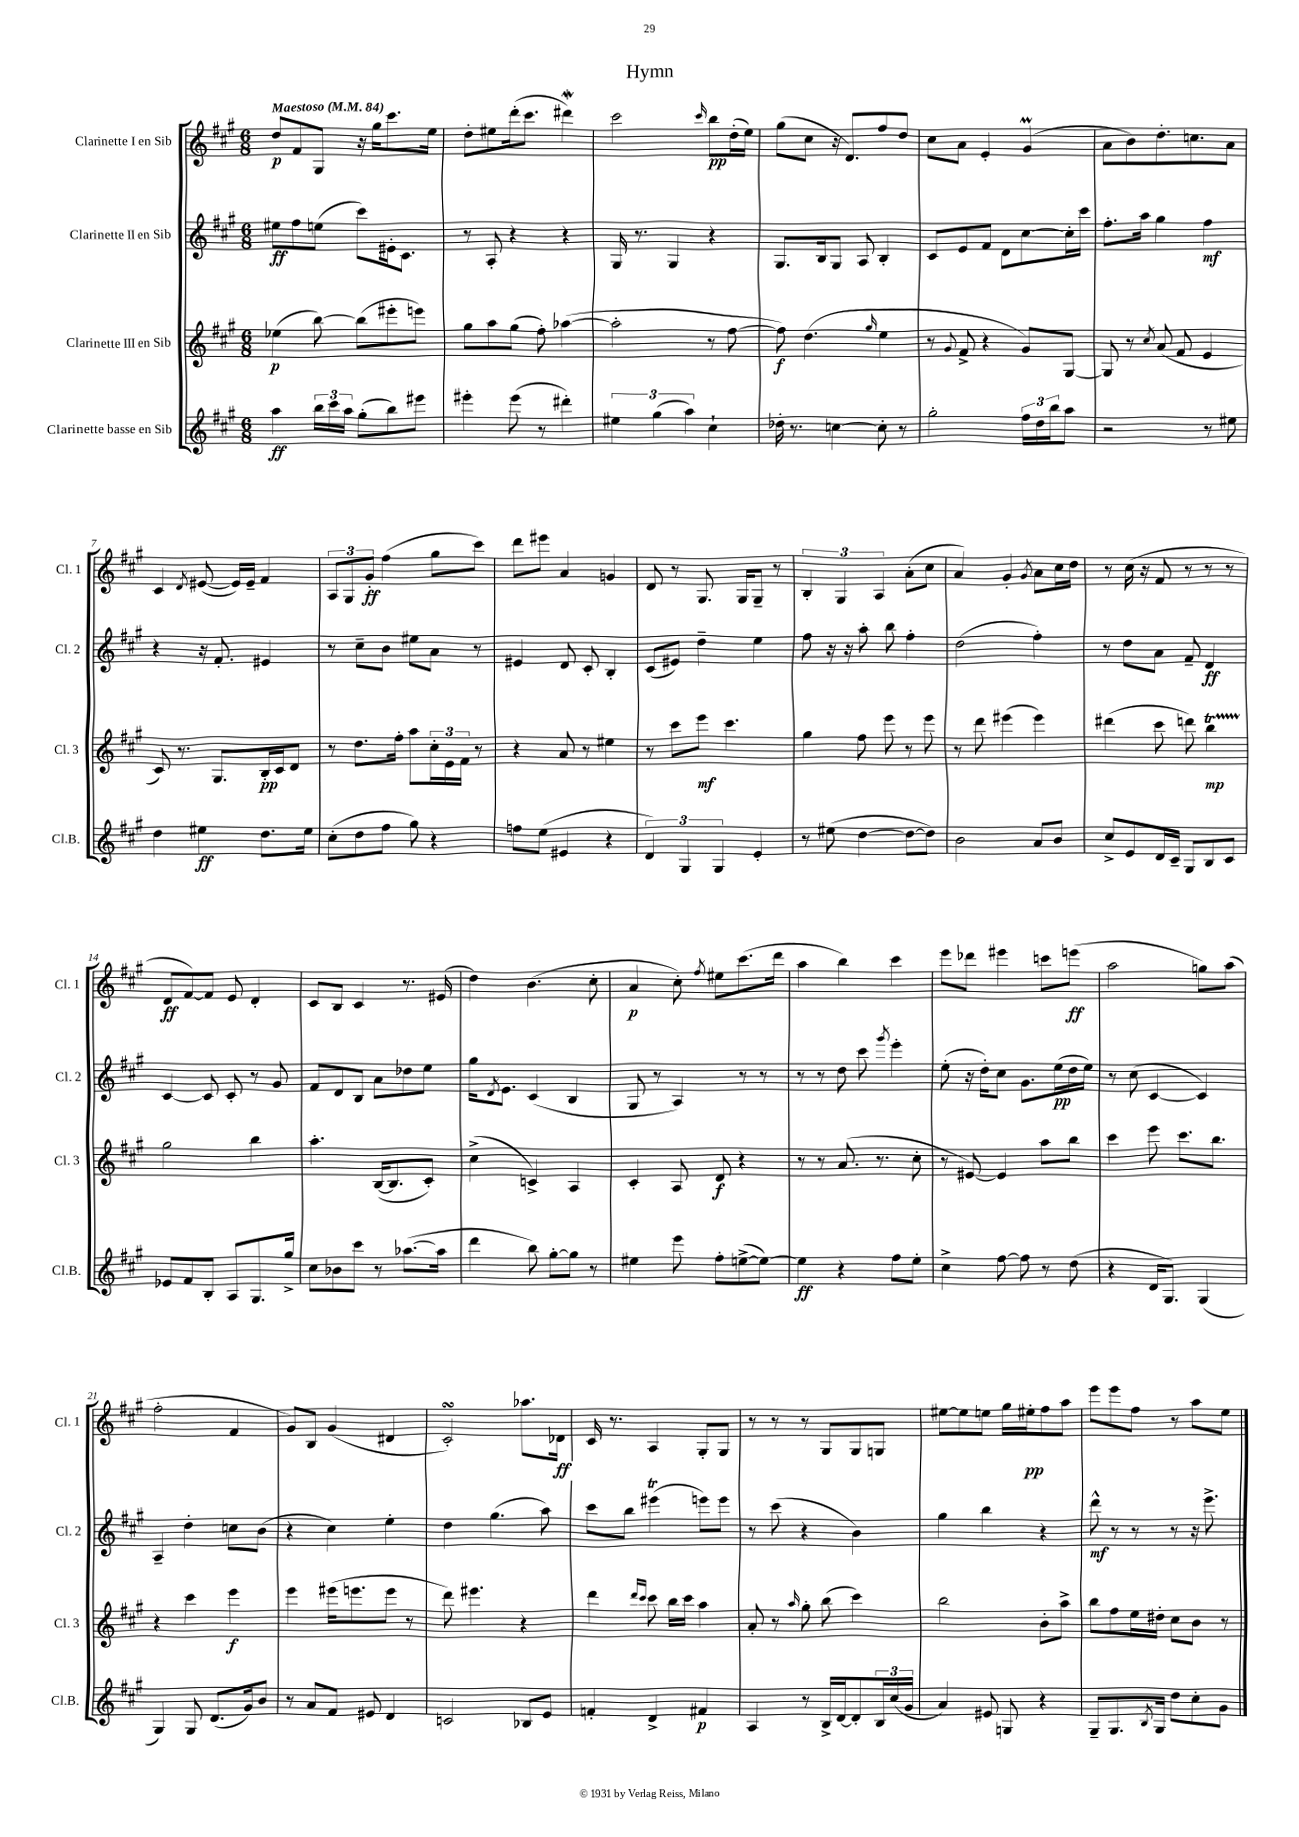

**kern	**dynam	**kern	**dynam	**kern	**dynam	**kern	**dynam
*part4	*part4	*part3	*part3	*part2	*part2	*part1	*part1
*staff4	*staff4	*staff3	*staff3	*staff2	*staff2	*staff1	*staff1
*I"Clarinette basse en Sib	*	*I"Clarinette III en Sib	*	*I"Clarinette II en Sib	*	*I"Clarinette I en Sib	*
*I'Cl.B.	*	*I'Cl. 3	*	*I'Cl. 2	*	*I'Cl. 1	*
*clefG2	*	*clefG2	*	*clefG2	*	*clefG2	*
*k[f#c#g#]	*	*k[f#c#g#]	*	*k[f#c#g#]	*	*k[f#c#g#]	*
*M6/8	*	*M6/8	*	*M6/8	*	*M6/8	*
*MM84	*	*MM84	*	*MM84	*	*MM84	*
=1	=1	=1	=1	=1	=1	=1	=1
!	!	!	!	!	!	!LO:TX:a:B:t=Maestoso	!
4aa\	ff	(4ee-X\	p	8ee#X\L	ff	8dd/L	p
.	.	.	.	8ff#\	.	8f#/	.
24bb\LL	.	[8bb\)	.	(8een\J	.	8G#/J	.
24ccc#\	.	.	.	.	.	.	.
24aa\JJ	.	.	.	.	.	.	.
(8gg#'\L	.	(8bb\L]	.	8ccc#\L)	.	16r	.
.	.	.	.	.	.	16gg#\KL	.
8bb\)	.	8eee#X'\	.	16e#X'\k	.	8.ccc#\	.
.	.	.	.	8.c#\J	.	.	.
8eee#X\J	.	8eeen\J)	.	.	.	.	.
.	.	.	.	.	.	16ee\Jk	.
=2	=2	=2	=2	=2	=2	=2	=2
4eee#X'\	.	8gg#\L	.	8r	.	8dd'\L	.
.	.	8aa\	.	8A'/	.	8ee#X\	.
(8eee#\	.	(8gg#\J	.	4r	.	(16ddd'\k	.
.	.	.	.	.	.	8.ccc#\J	.
8r	.	8ff#'\)	.	.	.	.	.
4ddd#X'\)	.	([4aa-X\	.	4r	.	4ddd#XW\)	.
=3	=3	=3	=3	=3	=3	=3	=3
6ee#X\	.	2aa-'\]	.	16G#/	.	2ccc#\	.
.	.	.	.	8.r	.	.	.
(6gg#\	.	.	.	.	.	.	.
.	.	.	.	4G#/	.	.	.
6aa\)	.	.	.	.	.	.	.
.	.	.	.	.	.	16qqccc#/	.
4cc#`\	.	8r	.	4r	.	8bb\L	pp
.	.	[8ff#\	.	.	.	(16dd'\L	.
.	.	.	.	.	.	16ee\JJ)	.
=4	=4	=4	=4	=4	=4	=4	=4
16dd-X'\	.	8ff#\])	f	8.G#/L	.	(8gg#\L	.
8.r	.	.	.	.	.	.	.
.	.	(4.dd\	.	.	.	8cc#\J	.
.	.	.	.	16B/k	.	.	.
[4ccn\	.	.	.	8G#/J	.	16r	.
.	.	.	.	.	.	8.d/L)	.
.	.	.	.	8A/	.	.	.
.	.	16qqgg#/	.	.	.	.	.
8cc'\]	.	4ee\	.	4B'/	.	8ff#/	.
8r	.	.	.	.	.	8dd/J	.
=5	=5	=5	=5	=5	=5	=5	=5
2gg#'\	.	8r	.	8c#/L	.	8cc#\L	.
.	.	8qqg#/	.	.	.	.	.
.	.	8f#^/	.	8e/	.	8a\J	.
.	.	4r	.	8f#/J	.	4e'/	.
.	.	.	.	8d\L	.	.	.
24ff#\LL	.	8g#/L)	.	[8cc#\	.	(4g#m/	.
24dd\	.	.	.	.	.	.	.
24bb\J	.	.	.	.	.	.	.
8aa\J	.	[8G#/J	.	16cc#'\L]	.	.	.
.	.	.	.	16ccc#\JJ	.	.	.
=6	=6	=6	=6	=6	=6	=6	=6
2r	.	8G#/]	.	8.ff#'\L	.	8a\L	.
.	.	8r	.	.	.	8b\)	.
.	.	.	.	16aa\Jk	.	.	.
.	.	8qcc#/	.	.	.	.	.
.	.	(8a/	.	4gg#\	.	8.dd'\	.
.	.	8f#/	.	.	.	.	.
.	.	.	.	.	.	8.ccn\	.
8r	.	4e/	.	4ff#\	mf	.	.
8ee#X\	.	.	.	.	.	8a\J	.
!!LO:LB:g=z
=7	=7	=7	=7	=7	=7	=7	=7
4dd\	.	8c#/)	.	4r	.	4c#/	.
.	.	8.r	.	.	.	.	.
.	.	.	.	.	.	8qd/	.
4ee#X\	ff	.	.	16r	.	([8e#X/	.
.	.	8.G#/L	.	8.f#'/	.	.	.
.	.	.	.	.	.	16e#/LL])	.
.	.	.	.	.	.	16e#~/JJ	.
8.dd\L	.	16B'/L	pp	4e#X/	.	4f#/	.
.	.	16c#/J	.	.	.	.	.
.	.	8d/J	.	.	.	.	.
16ee#\Jk	.	.	.	.	.	.	.
=8	=8	=8	=8	=8	=8	=8	=8
(8cc#'\L	.	8r	.	8r	.	12A/L	.
.	.	.	.	.	.	12G#/	.
8dd\	.	8.dd\L	.	8cc#~\L	.	.	.
.	.	.	.	.	.	12g#'/J	ff
8ff#\J	.	.	.	8b\J	.	(4ff#\	.
.	.	16ff#'\Jk	.	.	.	.	.
8gg#\)	.	8aa\L	.	8ee#X\L	.	.	.
4r	.	24cc#'\L	.	8a\J	.	8gg#\L	.
.	.	24e\	.	.	.	.	.
.	.	24f#\JJ	.	.	.	.	.
.	.	8r	.	8r	.	8ccc#\J)	.
=9	=9	=9	=9	=9	=9	=9	=9
8ffn\L	.	4r	.	4e#X/	.	8ddd\L	.
(8ee\J	.	.	.	.	.	8eee#X\J	.
4e#X/	.	8a/	.	8d/	.	4a/	.
.	.	8r	.	8c#'/	.	.	.
4r	.	4ee#X\	.	4B'/	.	4gn/	.
=10	=10	=10	=10	=10	=10	=10	=10
6d/)	.	8r	.	(8c#/L	.	8d/	.
.	.	8ccc#\L	.	8e#X/J)	.	8r	.
6G#/	.	.	.	.	.	.	.
.	.	8eee\J	mf	4dd~\	.	8.G#/	.
6G#/	.	.	.	.	.	.	.
.	.	4.ccc#\	.	.	.	.	.
.	.	.	.	.	.	16G#/KL	.
4e'/	.	.	.	4ee\	.	8G#~/J	.
.	.	.	.	.	.	8r	.
=11	=11	=11	=11	=11	=11	=11	=11
8r	.	4gg#\	.	8ff#\	.	6B'/	.
(8ee#X\	.	.	.	16r	.	.	.
.	.	.	.	.	.	6G#/	.
.	.	.	.	16r	.	.	.
[4dd\	.	8ff#\	.	8aa'\	.	.	.
.	.	.	.	.	.	6A/	.
.	.	8eee\	.	8bb\	.	.	.
8dd\L_	.	8r	.	4ff#'\	.	(8a'\L	.
8dd\J])	.	8eee\	.	.	.	8cc#\J	.
=12	=12	=12	=12	=12	=12	=12	=12
2b\	.	8r	.	(2dd\	.	4a/)	.
.	.	8ddd\	.	.	.	.	.
.	.	(4eee#X\	.	.	.	4g#'/	.
.	.	.	.	.	.	8qg#/	.
8a/L	.	4eee#\)	.	4ff#'\)	.	8a\L	.
8b/J	.	.	.	.	.	16cc#\L	.
.	.	.	.	.	.	16dd\JJ	.
=13	=13	=13	=13	=13	=13	=13	=13
8cc#^/L	.	(4ddd#X\	.	8r	.	8r	.
8e/	.	.	.	8dd\L	.	(16cc#\	.
.	.	.	.	.	.	16r	.
16d/L	.	8ccc#\	.	8a\J	.	8f#/	.
16c#~/JJ	.	.	.	.	.	.	.
8G#/L	.	8dddn\)	.	8f#~/	.	8r	.
8B/	.	4bbT\	mp	4d/	ff	8r	.
8c#/J	.	.	.	.	.	8r	.
!!LO:LB:g=z
=14	=14	=14	=14	=14	=14	=14	=14
8e-X/L	.	2gg#\	.	[4c#/	.	8d/L	ff
8f#/	.	.	.	.	.	[8f#/)	.
8B'/J	.	.	.	8c#/]	.	8f#/J]	.
8A/L	.	.	.	8c#'/	.	8e/	.
8.G#/	.	4bb\	.	8r	.	4d'/	.
.	.	.	.	8g#/	.	.	.
16gg#^/Jk	.	.	.	.	.	.	.
=15	=15	=15	=15	=15	=15	=15	=15
8cc#\L	.	4.aa'\	.	8f#/L	.	8c#/L	.
8b-X\	.	.	.	8d/	.	8B/J	.
8ccc#\J	.	.	.	8B/J	.	4c#/	.
8r	.	([16B/KL	.	8a\L	.	.	.
.	.	8.B/]	.	.	.	.	.
([8.aa-X\L	.	.	.	8dd-X\	.	8.r	.
.	.	8c#'/J)	.	8ee\J	.	.	.
16aa-\Jk]	.	.	.	.	.	(16e#X/	.
=16	=16	=16	=16	=16	=16	=16	=16
4ddd\	.	(4cc#^\	.	16gg#\KL	.	4dd\)	.
.	.	.	.	8qd/	.	.	.
.	.	.	.	8.e\J	.	.	.
8bb\)	.	4cn^/)	.	(4c#/	.	(4.b\	.
[8gg#'\L	.	.	.	.	.	.	.
8gg#\J]	.	4A/	.	4B/	.	.	.
8r	.	.	.	.	.	8cc#'\	.
=17	=17	=17	=17	=17	=17	=17	=17
4ee#X\	.	4c#'/	.	8G#/	.	4a/	p
.	.	.	.	8r	.	.	.
8eee\	.	8A/	.	4A/)	.	8cc#'\)	.
.	.	.	.	.	.	8qff#/	.
8ff#'\L	.	8d/	f	.	.	8ee#X\L	.
([8een^\	.	4r	.	8r	.	(8.ccc#\	.
8ee\J_)	.	.	.	8r	.	.	.
.	.	.	.	.	.	16ddd\Jk	.
=18	=18	=18	=18	=18	=18	=18	=18
4ee\]	ff	8r	.	8r	.	4aa\	.
.	.	8r	.	8r	.	.	.
4r	.	(8.a/	.	8dd\	.	4bb\)	.
.	.	.	.	8ccc#\	.	.	.
.	.	8.r	.	.	.	.	.
.	.	.	.	8qggg#/	.	.	.
8ff#\L	.	.	.	4eee'\	.	4ccc#\	.
8ee'\J	.	8cc#'\	.	.	.	.	.
=19	=19	=19	=19	=19	=19	=19	=19
4cc#^\	.	8r	.	(8ee'\	.	8eee\L	.
.	.	[8e#X/)	.	16r	.	8ddd-X\J	.
.	.	.	.	16dd'\KL)	.	.	.
[8ff#\	.	4e#/]	.	8cc#\J	.	4eee#X\	.
8ff#\]	.	.	.	8.g#\L	.	.	.
8r	.	8aa\L	.	.	.	8cccn\L	.
.	.	.	.	(16ee\L	pp	.	.
(8dd\	.	8bb\J	.	16dd\	.	(8eeen\J	ff
.	.	.	.	16ee\JJ)	.	.	.
=20	=20	=20	=20	=20	=20	=20	=20
4r	.	4ccc#\	.	8r	.	2aa\	.
.	.	.	.	(8cc#\	.	.	.
16d/KL	.	8eee\	.	[4c#/	.	.	.
8.G#/J)	.	.	.	.	.	.	.
.	.	8.ccc#\L	.	.	.	.	.
(4G#/	.	.	.	4c#/])	.	8ggn\L)	.
.	.	8.bb\J	.	.	.	.	.
.	.	.	.	.	.	(8aa\J	.
!!LO:LB:g=z
=21	=21	=21	=21	=21	=21	=21	=21
4G#/)	.	4r	.	4A~/	.	2ff#'\	.
8G#/	.	4ccc#\	.	4dd'\	.	.	.
(8.d/L	.	.	.	.	.	.	.
.	.	4eee\	f	8ccn\L	.	4f#/	.
16g#/k)	.	.	.	.	.	.	.
8b/J	.	.	.	(8b\J	.	.	.
=22	=22	=22	=22	=22	=22	=22	=22
8r	.	4eee\	.	4r	.	8g#/L)	.
8a/L	.	.	.	.	.	8B/J	.
8f#/J	.	(16eee#X\KL	.	4cc#\)	.	(4g#/	.
.	.	8.eeen\	.	.	.	.	.
8e#X/	.	.	.	.	.	.	.
4d/	.	8eee\J	.	4ee'\	.	4d#X/	.
.	.	8r	.	.	.	.	.
=23	=23	=23	=23	=23	=23	=23	=23
2cn/	.	8ddd\)	.	4dd\	.	2c#sSsS'/)	.
.	.	4.eee#X\	.	.	.	.	.
.	.	.	.	(4.gg#\	.	.	.
8B-X/L	.	4r	.	.	.	8.aa-X\L	.
8e/J	.	.	.	8aa\)	.	.	.
.	.	.	.	.	.	16d-X\Jk	ff
=24	=24	=24	=24	=24	=24	=24	=24
4fn'/	.	4ddd\	.	8ccc#\L	.	16c#/	.
.	.	.	.	.	.	8.r	.
.	.	.	.	8bb\J	.	.	.
.	.	16qqddd/LL	.	.	.	.	.
.	.	16qqccc#/JJ	.	.	.	.	.
4d^/	.	8ccc#\	.	(4eee#Xt\	.	4A/	.
.	.	16bb\LL	.	.	.	.	.
.	.	16ccc#\JJ	.	.	.	.	.
4f#X/	p	4aa\	.	8eeen\L)	.	8G#'/L	.
.	.	.	.	8eee\J	.	8G#/J	.
=25	=25	=25	=25	=25	=25	=25	=25
4A/	.	8a'/	.	8r	.	8r	.
.	.	8r	.	(8ccc#\	.	8r	.
.	.	16qqaa/	.	.	.	.	.
8r	.	8gg#'\	.	4r	.	8r	.
16B^/LL	.	(8bb\	.	.	.	8G#/L	.
[16d/J	.	.	.	.	.	.	.
8d'/]	.	4ccc#\)	.	4b\)	.	8G#/	.
24B/L	.	.	.	.	.	8Gn/J	.
(24cc#/	.	.	.	.	.	.	.
24g#/JJ	.	.	.	.	.	.	.
=26	=26	=26	=26	=26	=26	=26	=26
4a/)	.	2bb\	.	4gg#\	.	[8ee#X\L	.
.	.	.	.	.	.	8ee#\]	.
8e#X/	.	.	.	4bb\	.	8een\J	.
8Gn/	.	.	.	.	.	16gg#\LL	.
.	.	.	.	.	.	16ee#X'\J	pp
4r	.	8b'\L	.	4r	.	8ff#\	.
.	.	8aa^\J	.	.	.	8aa\J	.
=27	=27	=27	=27	=27	=27	=27	=27
8G#~/L	.	8bb\L	.	8ddd^^\	mf	8eee\L	.
8.G#/	.	8ff#\	.	8r	.	8eee\	.
.	.	16ee\L	.	8r	.	8ff#\J	.
8qB/	.	.	.	.	.	.	.
16G#/Jk	.	16dd#X'\JJ	.	.	.	.	.
8dd\L	.	8cc#\L	.	8r	.	8r	.
8cc#'\	.	8b\J	.	16r	.	8aa\L	.
.	.	.	.	8.eee^\	.	.	.
8g#\J	.	8r	.	.	.	8ee\J	.
==	==	==	==	==	==	==	==
*-	*-	*-	*-	*-	*-	*-	*-
